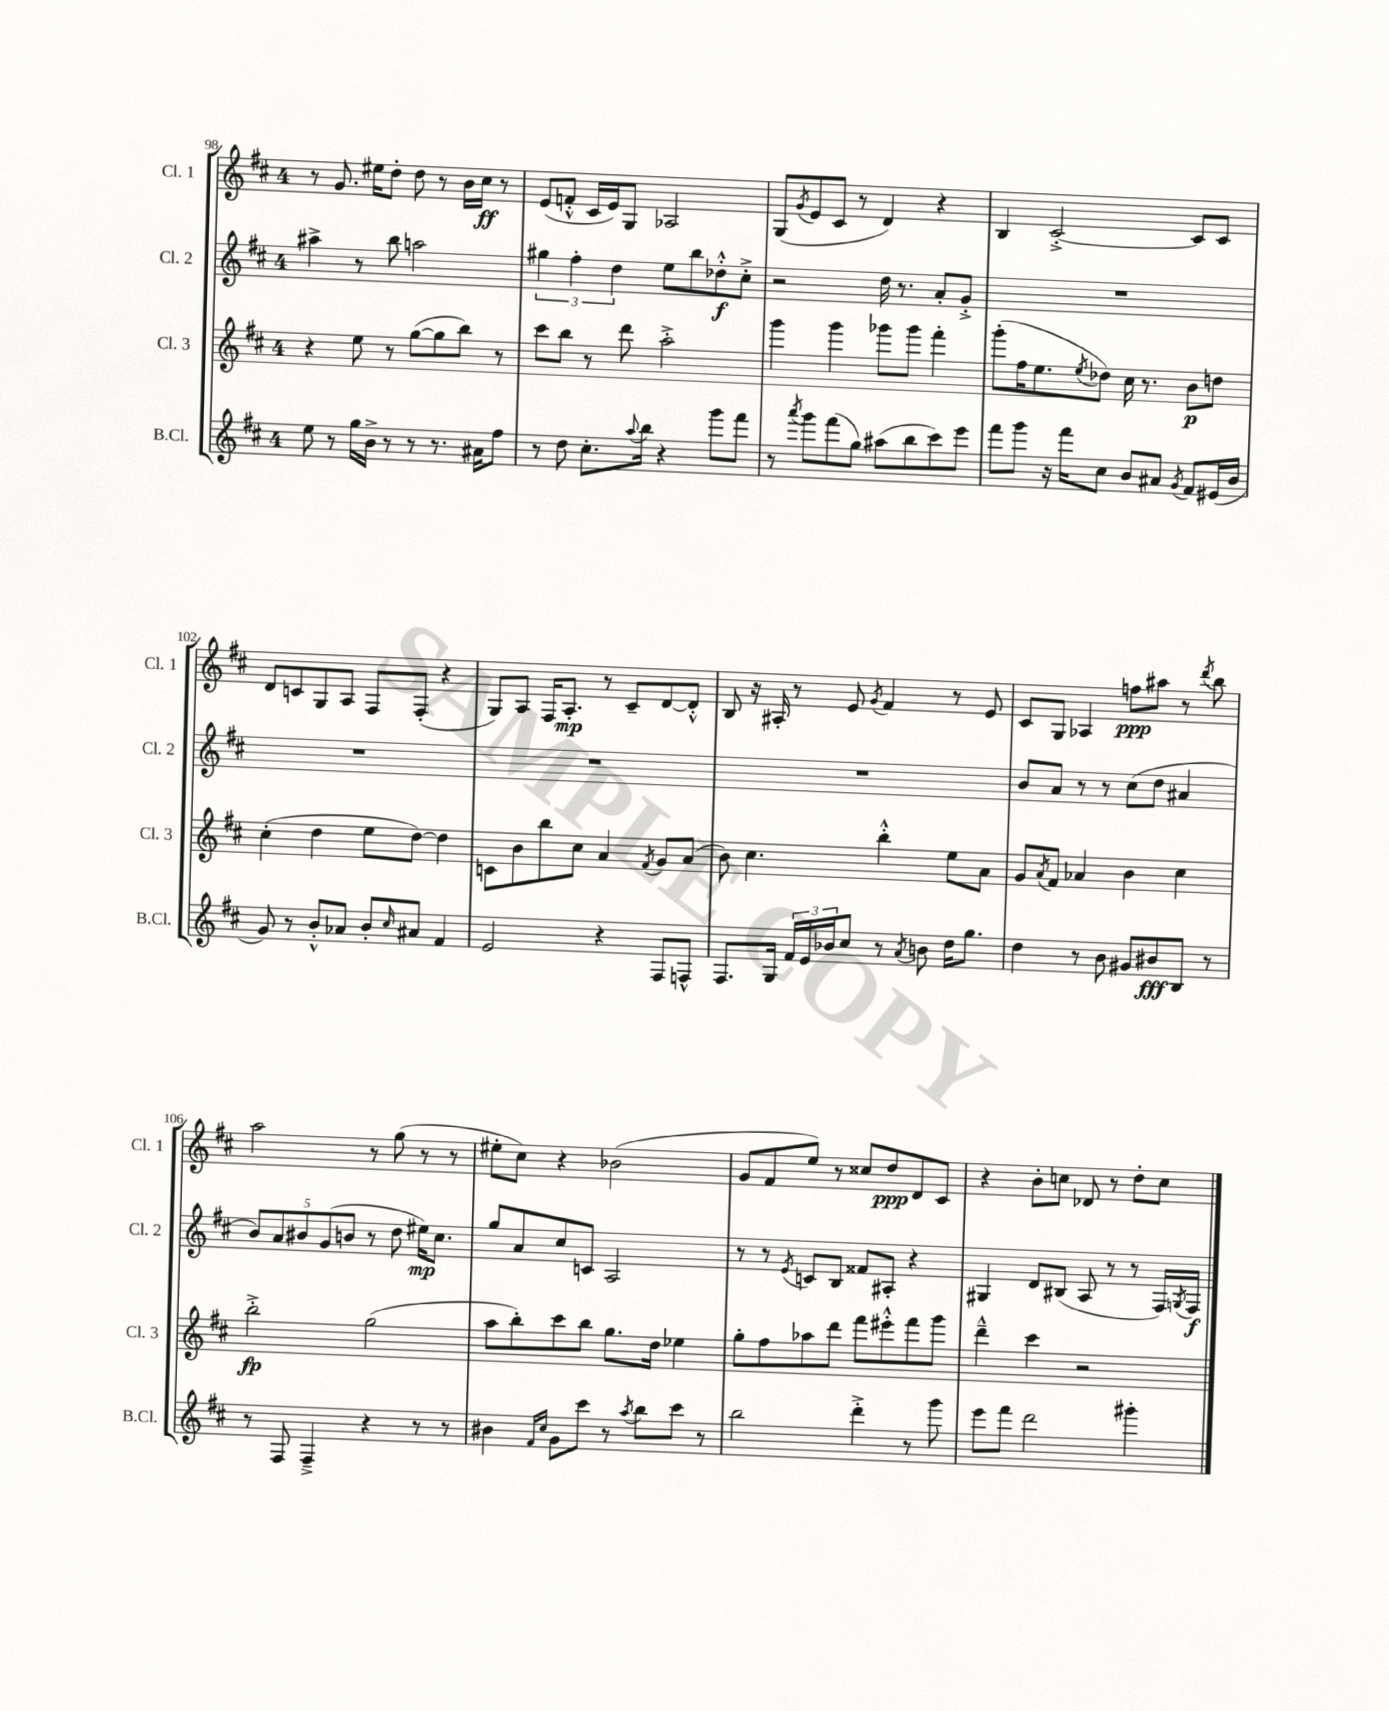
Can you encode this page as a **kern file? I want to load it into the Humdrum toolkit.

**kern	**dynam	**kern	**dynam	**kern	**dynam	**kern	**dynam
*part4	*part4	*part3	*part3	*part2	*part2	*part1	*part1
*staff4	*staff4	*staff3	*staff3	*staff2	*staff2	*staff1	*staff1
*I"B.Cl.	*	*I"Cl. 3	*	*I"Cl. 2	*	*I"Cl. 1	*
*I'B.Cl.	*	*I'Cl. 3	*	*I'Cl. 2	*	*I'Cl. 1	*
*clefG2	*	*clefG2	*	*clefG2	*	*clefG2	*
*k[f#c#]	*	*k[f#c#]	*	*k[f#c#]	*	*k[f#c#]	*
*M4/4	*	*M4/4	*	*M4/4	*	*M4/4	*
=98	=98	=98	=98	=98	=98	=98	=98
8ee\	.	4r	.	4aa#X^\	.	8r	.
8r	.	.	.	.	.	8.g/	.
16gg\LL	.	8ee\	.	8r	.	.	.
16b^\JJ	.	.	.	.	.	16ee#X\KL	.
8r	.	8r	.	8bb\	.	8dd'\J	.
8r	.	([8gg\L	.	2aan\	.	8dd\	.
8.r	.	8gg\]	.	.	.	8r	.
.	.	8bb\J)	.	.	.	16b\LL	.
16a#X\KL	.	.	.	.	.	16cc#\JJ	ff
8ff#\J	.	8r	.	.	.	8r	.
=99	=99	=99	=99	=99	=99	=99	=99
8r	.	8ccc#\L	.	6gg#X\	.	(8e/L	.
8dd\	.	8bb\J	.	.	.	8fn'^^/J	.
.	.	.	.	6ff#'\	.	.	.
8.cc#'\L	.	8r	.	.	.	16c#/LL	.
.	.	.	.	.	.	16e/J)	.
.	.	.	.	6dd\	.	.	.
.	.	8ddd\	.	.	.	8G/J	.
8qqaa/	.	.	.	.	.	.	.
16bb\Jk	.	.	.	.	.	.	.
4r	.	2aa'^\	.	8ee\L	.	2A-X/	.
.	.	.	.	8bb\	.	.	.
8ggg\L	.	.	.	8dd-X'^^\	f	.	.
8fff#\J	.	.	.	8cc#'^\J	.	.	.
=100	=100	=100	=100	=100	=100	=100	=100
8r	.	4ggg\	.	2r	.	(8G/L	.
8qaaa/	.	.	.	.	.	8qg/	.
8ggg\L	.	.	.	.	.	8e/	.
(8fff#\	.	4ggg\	.	.	.	8c#/J	.
8gg\J)	.	.	.	.	.	8r	.
(8aa#X\L	.	8ggg-X\L	.	16dd\	.	4d/)	.
.	.	.	.	8.r	.	.	.
8bb\	.	8ggg-\J	.	.	.	.	.
8ccc#\)	.	4fff#'\	.	8a'/L	.	4r	.
8eee\J	.	.	.	8g'^/J	.	.	.
=101	=101	=101	=101	=101	=101	=101	=101
8fff#\L	.	(8ggg'\L	.	1r	.	4B/	.
8ggg\J	.	16ff#\K	.	.	.	.	.
.	.	8.ee\	.	.	.	.	.
16r	.	.	.	.	.	[2c#'^/	.
16fff#\KL	.	.	.	.	.	.	.
.	.	8qee/	.	.	.	.	.
8cc#\J	.	8dd-X\J)	.	.	.	.	.
8b/L	.	16cc#\	.	.	.	.	.
.	.	8.r	.	.	.	.	.
8a#X/J	.	.	.	.	.	.	.
8qg/	.	.	.	.	.	.	.
8f#/L	.	8b\L	p	.	.	8c#/L]	.
(16e#X/L	.	8ddn\J	.	.	.	8c#/J	.
16b/JJ	.	.	.	.	.	.	.
!!LO:LB:g=z
=102	=102	=102	=102	=102	=102	=102	=102
8g/)	.	(4cc#'\	.	1r	.	8d/L	.
8r	.	.	.	.	.	8cn/	.
8b'^^/L	.	4dd\	.	.	.	8G/	.
8a-X/J	.	.	.	.	.	8A/J	.
8b'/L	.	8ee\L	.	.	.	8F#/L	.
16qqcc#/	.	.	.	.	.	.	.
8a#X/J	.	[8dd\J)	.	.	.	(8F#'/J	.
4f#/	.	4dd\]	.	.	.	4r	.
=103	=103	=103	=103	=103	=103	=103	=103
2e/	.	8cn\L	.	1r	.	8G/L)	.
.	.	8b\	.	.	.	8A/J	.
.	.	8bb\	.	.	.	16F#/KL	.
.	.	.	.	.	.	8.A'/J	mp
.	.	8cc#\J	.	.	.	.	.
4r	.	4a/	.	.	.	8r	.
.	.	.	.	.	.	8c#~/L	.
.	.	8qf#/	.	.	.	.	.
8F#/L	.	8g/L	.	.	.	[8d/	.
8Fn^^/J	.	(8a/J	.	.	.	8d'^^/J]	.
=104	=104	=104	=104	=104	=104	=104	=104
8.F#/L	.	8b\)	.	1r	.	8B/	.
.	.	4.cc#\	.	.	.	16r	.
16G/Jk	.	.	.	.	.	16A#X'/	.
24f#/LL	.	.	.	.	.	8r	.
24e/	.	.	.	.	.	.	.
24b-X/J	.	.	.	.	.	.	.
8cc#/J	.	.	.	.	.	8e/	.
.	.	.	.	.	.	8qg/	.
8r	.	4bb'^^\	.	.	.	4f#/	.
8qa/	.	.	.	.	.	.	.
8bn\	.	.	.	.	.	.	.
16dd\KL	.	8ee\L	.	.	.	8r	.
8.gg\J	.	.	.	.	.	.	.
.	.	8a\J	.	.	.	8e/	.
=105	=105	=105	=105	=105	=105	=105	=105
4dd\	.	8g/L	.	8b/L	.	8c#/L	.
.	.	8qa/	.	.	.	.	.
.	.	8f#/J	.	8a/J	.	8G/J	.
8r	.	4a-X/	.	8r	.	4A-X/	.
8b\	.	.	.	8r	.	.	.
8g#X/L	.	4b\	.	(8cc#\L	.	8ffn\L	ppp
8b#X/	fff	.	.	8dd\J	.	8aa#X\J	.
8B/J	.	4cc#\	.	4a#X/	.	8r	.
.	.	.	.	.	.	8qddd/	.
8r	.	.	.	.	.	8bb\	.
!!LO:LB:g=z
=106	=106	=106	=106	=106	=106	=106	=106
8r	.	2bb'^\	fp	10b/L)	.	2aa\	.
.	.	.	.	10a/	.	.	.
8F#/	.	.	.	.	.	.	.
.	.	.	.	10b#X/	.	.	.
4F#~^/	.	.	.	.	.	.	.
.	.	.	.	(10g/	.	.	.
.	.	.	.	10bn/J	.	.	.
4r	.	(2gg\	.	8r	.	8r	.
.	.	.	.	8dd\	.	(8gg\	.
8r	.	.	.	16ee#X\KL)	mp	8r	.
.	.	.	.	8.cc#\J	.	.	.
8r	.	.	.	.	.	8r	.
=107	=107	=107	=107	=107	=107	=107	=107
4b#X\	.	8aa\L	.	8gg/L	.	8ee#X'\L	.
.	.	8bb'\)	.	8a/	.	8cc#\J)	.
16qqf#/LL	.	.	.	.	.	.	.
16qqcc#/JJ	.	.	.	.	.	.	.
8g\L	.	8ccc#\	.	8cc#/	.	4r	.
8ccc#\J	.	8bb\J	.	8cn/J	.	.	.
8r	.	8.gg\L	.	2A/	.	(2b-X\	.
8qaa/	.	.	.	.	.	.	.
8bb\L	.	.	.	.	.	.	.
.	.	16dd\Jk	.	.	.	.	.
8ccc#\J	.	4ee-X\	.	.	.	.	.
8r	.	.	.	.	.	.	.
=108	=108	=108	=108	=108	=108	=108	=108
2bb\	.	8gg'\L	.	8r	.	8g/L	.
.	.	8ff#\	.	8r	.	8f#/	.
.	.	.	.	8qe/	.	.	.
.	.	8aa-X\	.	8cn/L	.	8ee/J)	.
.	.	8ddd\J	.	8B/J	.	8r	.
4ddd'^\	.	8fff#\L	.	8f##X/L	.	8cc##X/L	.
.	.	8eee#X'^^\	.	8A#X'/J	.	8dd/	ppp
8r	.	8fff#\	.	4r	.	8d/	.
8ggg\	.	8ggg\J	.	.	.	8c#/J	.
=109	=109	=109	=109	=109	=109	=109	=109
8eee\L	.	4ddd~^^\	.	4G#X/	.	4r	.
8fff#\J	.	.	.	.	.	.	.
2ddd\	.	4ccc#\	.	8d/L	.	8b'\L	.
.	.	.	.	(8B#X/J	.	8ccn\J	.
.	.	2r	.	8A/	.	8d-X/	.
.	.	.	.	8r	.	8r	.
4ggg#X'\	.	.	.	8r	.	8dd'\L	.
.	.	.	.	16F#/LL)	.	8cc\J	.
.	.	.	.	8qGn/	.	.	.
.	.	.	.	16F#/JJ	f	.	.
==	==	==	==	==	==	==	==
*-	*-	*-	*-	*-	*-	*-	*-
